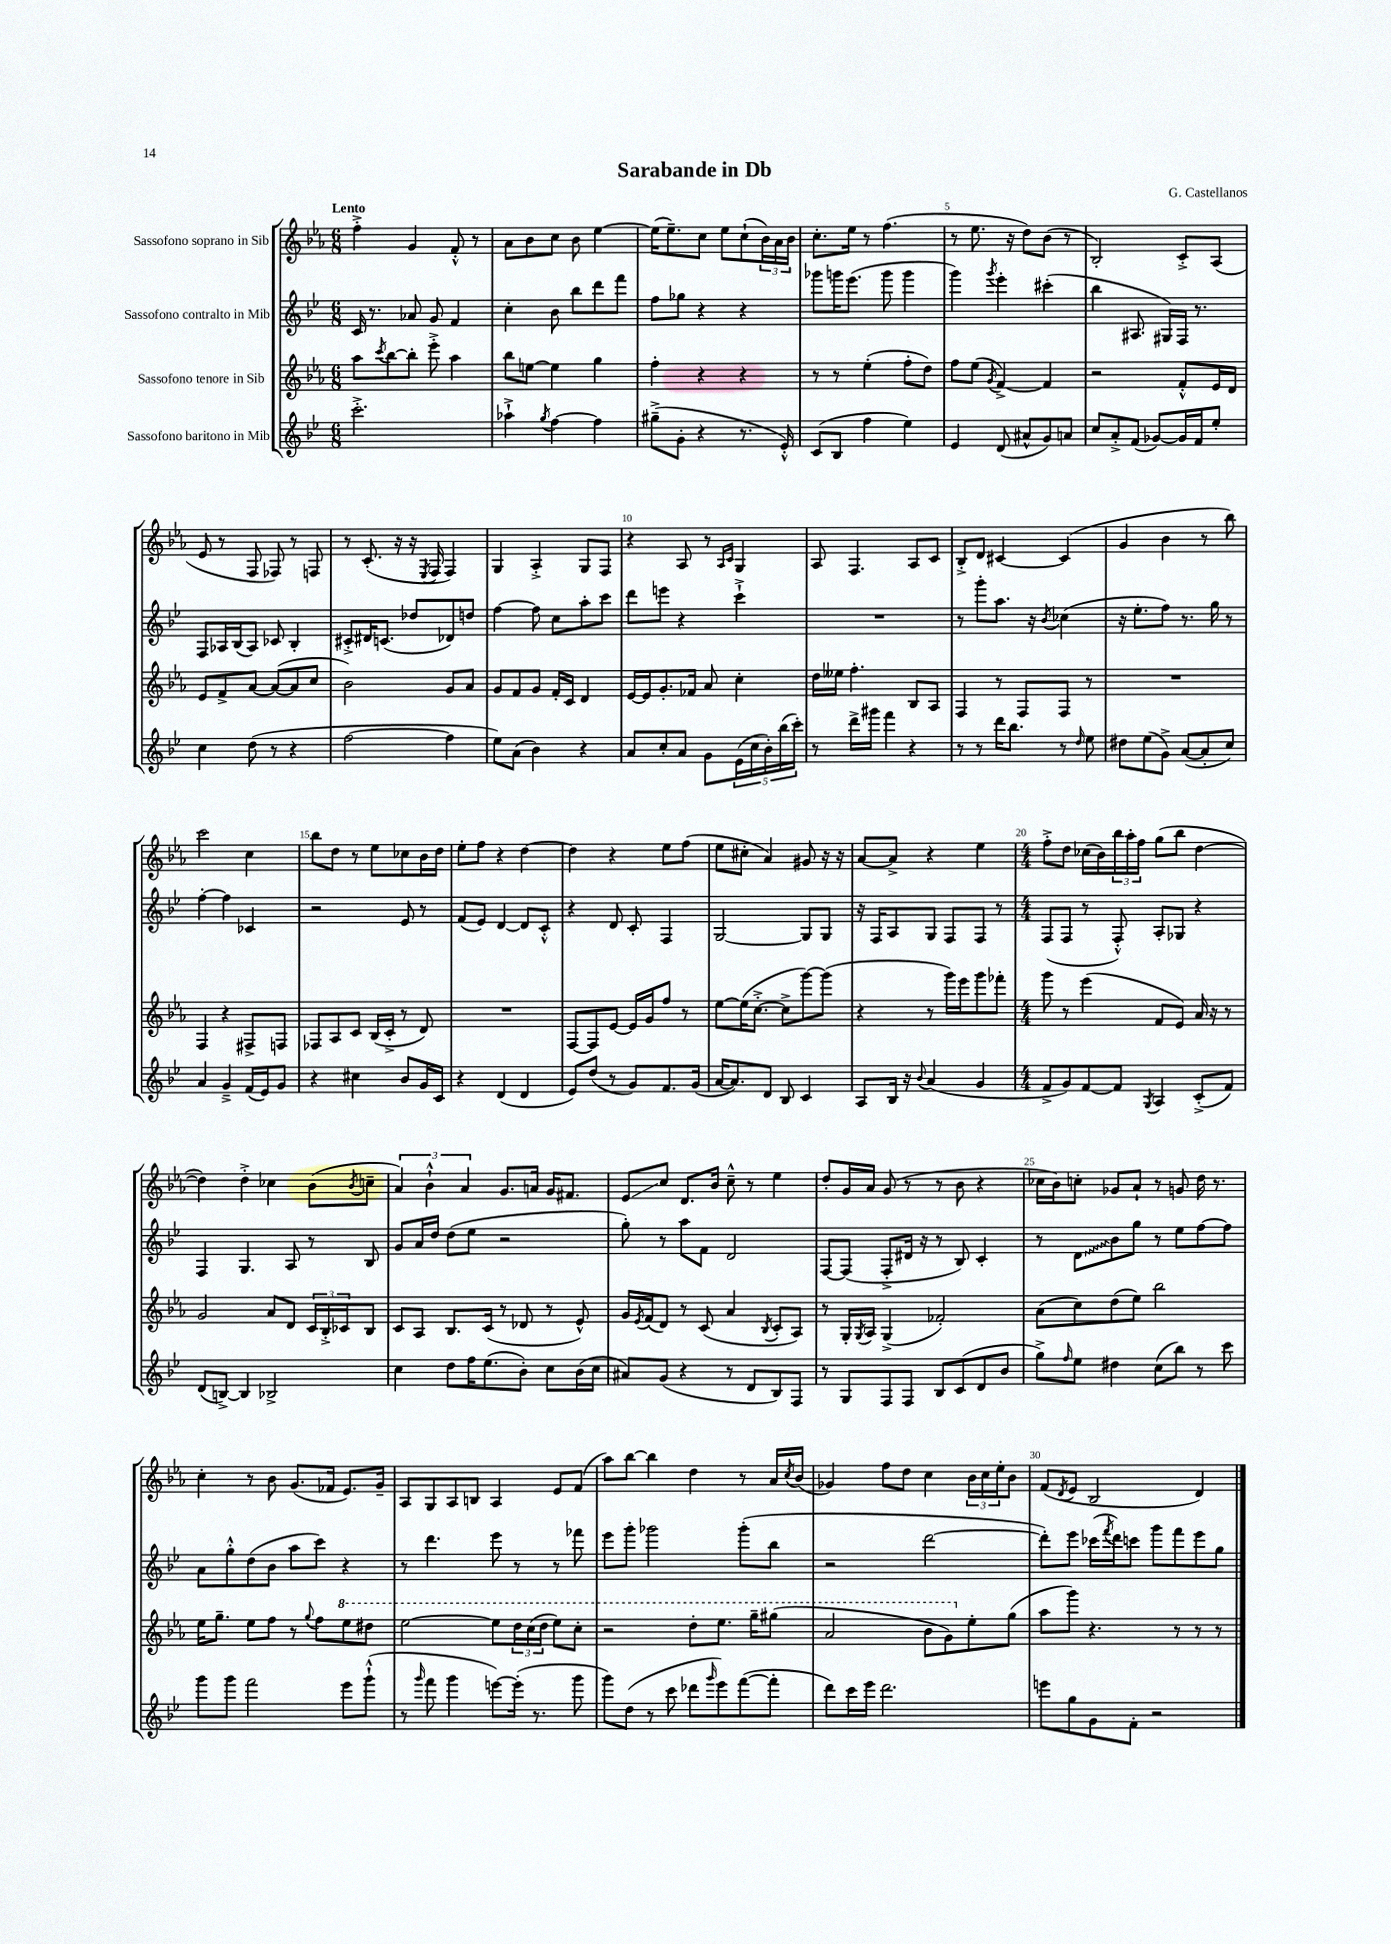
\header { title = "Sarabande in Db" composer = "G. Castellanos" }
<<
\new StaffGroup <<
\new Staff = "s0" \with { instrumentName = "Sassofono soprano in Sib" } {
    \clef treble \key ees \major \numericTimeSignature \time 6/8 \tempo "Lento"
    f''4-.-> g'4 f'8-.-^ r8 |
    aes'8 bes'8 c''8 bes'8 ees''4~ |
    ees''16( ees''8.--) c''8 ees''8 c''8-!( \tuplet 3/2 { bes'16) aes'16 bes'16 } |
    c''8.-. ees''16 r8 f''4.( |
    r8 ees''8. r16 d''8) bes'8( r8 |
    bes2-.) c'8-.-> aes8( |
    ees'8 r8 f8 fes8) r8 f8 |
    r8 c'8.-.( r16 r16 \acciaccatura { ees8 } f16 f4) |
    g4 aes4-.-> g8 f8 |
    r4 aes8 r8 \grace { aes16 c'16 } g4 |
    aes8 f4. aes8 c'8 |
    bes8-.-> d'8 cis'4~ cis'4( |
    g'4 bes'4 r8 bes''8) |
    c'''2 c''4 |
    bes''8 d''8 r8 ees''8 ces''8 bes'16 d''16 |
    ees''8-. f''8 r4 d''4~ |
    d''4 r4 ees''8 f''8( |
    ees''8 cis''8-. aes'4) gis'8 r16 r16 |
    aes'8~ aes'8-> r4 ees''4 |
    \numericTimeSignature \time 4/4 f''8-.-> d''8 ces''16( bes'16) \tuplet 3/2 { bes''16 aes''16-. f''16 } g''8( bes''8 d''4~ |
    d''4) d''4-.-> ces''4 bes'8( \acciaccatura { bes'8 } c''8-- |
    \tuplet 3/2 { aes'4) bes'4-!-^ aes'4 } g'8. a'16 g'16 fis'8. |
    ees'8\glissando c''8 d'8. bes'16 c''8---^ r8 ees''4 |
    d''8-. g'16 aes'16 g'8( r8 r8 bes'8 r4 |
    ces''16 bes'16) c''8-. ges'8 aes'8-! r8 g'8 d''16 r8. |
    c''4-. r8 bes'8 g'8.( fes'16 ees'8.) g'16-- |
    aes8 g8 aes8 b8 aes4 ees'8 f'8( |
    aes''8) bes''8~ bes''4 d''4 r8 aes'16 \acciaccatura { c''8 } bes'16( |
    ges'4) f''8 d''8 c''4 \tuplet 3/2 { bes'16 c''16 ees''16-. } bes'8 |
    f'8( \acciaccatura { d'8 } ees'8 bes2 d'4) \bar "|." |
}
\new Staff = "s1" \with { instrumentName = "Sassofono contralto in Mib" } {
    \clef treble \key bes \major \numericTimeSignature \time 6/8
    c'16 r8. aes'8 g'8 f'4 |
    c''4-. bes'8 bes''8 d'''8 f'''8 |
    f''8 ges''8 r4 r4 |
    ges'''8 g'''16 ees'''8.( g'''8 g'''4 |
    g'''4) \acciaccatura { g'''8 } ees'''4-. cis'''4-.( |
    bes''4 ais8. gis16) f16 r8. |
    f8 aes16 bes16( aes8) ces'8 bes4-. |
    cis'8-.-> dis'16 c'8.( des''8 des'8) d''8 |
    f''4~ f''8 c''8 a''8-. c'''8 |
    d'''8 e'''8 r4 c'''4-!-> |
    R2. |
    r8 g'''8-. a''8. r16 \acciaccatura { bes'8 } ces''4( |
    r16 ees''8.-. f''8) r8. g''16 r8 |
    f''4~-. f''4 ces'4 |
    r2 ees'8 r8 |
    f'8( ees'8) d'4~ d'8 c'8-.-^ |
    r4 d'8 c'8-. f4 |
    g2~ g8 g8 |
    r16 f16 a8 g8 f8 f8 r8 |
    \numericTimeSignature \time 4/4 f8( f8 r8 f8-.-^) a8-. ges8 r4 |
    f4 g4. a8 r8 bes8 |
    g'8 a'16 d''16 d''8( ees''8 r2 |
    g''8-.) r8 a''8 f'8 d'2 |
    f8~ f8( f8-.-> dis'16 r16 r8 bes8) c'4-. |
    r8 \once \override Glissando.style = #'zigzag d'8\glissando bes'8 g''8 r8 ees''8 f''8~ f''8 |
    a'8 g''8-.-^ d''8( bes'8 a''8 c'''8) r4 |
    r8 d'''4. ees'''8 r8 r8 fes'''8 |
    ees'''8 g'''8-. ges'''2 ges'''8-.( bes''8 |
    r2 d'''2~ |
    d'''8-.) ees'''8 ces'''16( \acciaccatura { f'''8 } d'''16) c'''8 g'''8 f'''8 ees'''8 g''8 \bar "|." |
}
\new Staff = "s2" \with { instrumentName = "Sassofono tenore in Sib" } {
    \clef treble \key ees \major \numericTimeSignature \time 6/8
    aes''8 \acciaccatura { c'''8 } bes''8~ bes''8-. ees'''8-.-> aes''4 |
    bes''8 e''8~ e''4 g''4 |
    f''4-. r4 r4 |
    r8 r8 ees''4-.( f''8-. d''8) |
    f''8 ees''8( \acciaccatura { g'8 } f'4~->) f'4 |
    r2 f'8-.-^ ees'16 d'16 |
    ees'8 f'8-> aes'8~ aes'8~( aes'8 c''8 |
    bes'2) g'8 aes'8 |
    g'8 f'8 g'8 f'16-. c'16 d'4 |
    ees'16~ ees'16 g'8.-. fes'16 aes'8 c''4-. |
    d''16 eeses''16 f''4.-. bes8 aes8 |
    f4 r8 f8 f8 r8 |
    R2. |
    f4 r4 fis8-> f8 |
    fes8 aes8 c'8 bes16( c'16-.-> r8 d'8) |
    R2. |
    f8~ f8 ees'8~ ees'16 g'16 f''8 r8 |
    ees''8~ ees''16( c''8.~-.-> c''8-> g'''8~) g'''8( |
    r4 r8 g'''16) ees'''16 g'''8 fes'''8-. |
    \numericTimeSignature \time 4/4 g'''8 r8 ees'''4( f'8 ees'8) aes'16 r16 r8 |
    g'2 aes'8 d'8 \tuplet 3/2 { c'16 bes16-.-> ces'16 } bes8 |
    c'8 aes8 bes8. c'16( r8 des'8 r8 ees'8-^) |
    g'16 \acciaccatura { ees'8 } f'16( d'8) r8 c'8( aes'4 \acciaccatura { bes8 } c'8-. aes8) |
    r8 g16-. \acciaccatura { g8 } aes16 g4->( fes'2-.) |
    aes'8( c''8) d''8( ees''8) bes''2 |
    ees''16 g''8.-- ees''8 f''8 r8 \appoggiatura { g''8 } f''8 \ottava #1 ees'''8 dis'''8 |
    ees'''2~ ees'''8 \tuplet 3/2 { d'''16 c'''16( d'''16 } ees'''8) c'''8-. |
    r2 d'''8-. ees'''8. g'''16-- gis'''8( |
    aes''2 bes''8 g''8) \ottava #0 ees''8-. g''8( |
    aes''8 g'''8) r4. r8 r8 r8 \bar "|." |
}
\new Staff = "s3" \with { instrumentName = "Sassofono baritono in Mib" } {
    \clef treble \key bes \major \numericTimeSignature \time 6/8
    c'''2.-.-> |
    aes''4-!-> \acciaccatura { g''8 } f''4~ f''4 |
    gis''8--->( g'8-. r4 r8. ees'16-.-^) |
    c'8( bes8 f''4 ees''4) |
    ees'4 d'8( ais'8-^ g'8) a'8 |
    c''8 a'8-.-> f'8( ges'8~) ges'16 f'16 ees''8-. |
    c''4 d''8( r8 r4 |
    f''2~ f''4 |
    ees''8) a'8( bes'4) r4 |
    a'8 c''8-. a'8 g'8 \tuplet 5/4 { ees'16( c''16 bes'16-.) bes''16( c'''16-.) } |
    r8 d'''16-> gis'''16 f'''4 r4 |
    r8 r8 d'''16 bes''8. r8 \grace { d''16 } ees''8 |
    dis''8 ees''8( g'8->) a'8~( a'8-. c''8) |
    a'4 g'4---> f'16( ees'16) g'8 |
    r4 cis''4 bes'8 g'16 c'16 |
    r4 d'4( d'4 |
    ees'8) d''8( r8 g'8) f'8. g'16( |
    a'16~ a'8.) d'8 bes8 c'4 |
    a8 bes16 r16 \appoggiatura { bes'8 } a'4( g'4 |
    \numericTimeSignature \time 4/4 f'8-> g'8) f'8~ f'8 \acciaccatura { g8 } a4 c'8-.->( f'8) |
    d'8( b8~->) b4 bes2-> |
    c''4 d''8 f''16 ees''8.( bes'8-.) c''8 bes'16( c''16 |
    ais'8) g'8( r4 r8 d'8 bes8) f8 |
    r8 g8 f8 f8 bes8 c'8( d'8 bes'8 |
    g''8->) \grace { f''16 } ees''8 dis''4 c''8( bes''8) r8 c'''8 |
    g'''8 g'''8 f'''2 ees'''8 g'''8-!-^( |
    r8 \grace { g'''16 } f'''8 g'''4 e'''8~) e'''16-.( r8. g'''8 |
    g'''8) d''8( r8 c'''8 des'''8 \grace { g'''16 } ees'''8) f'''8~( f'''8-. |
    d'''8) c'''16 ees'''16 d'''2. |
    e'''8 g''8 g'8 f'8-. r2 \bar "|." |
}
>>
>>
\layout { \context { \Score \override BarNumber.break-visibility = ##(#f #t #t) barNumberVisibility = #(every-nth-bar-number-visible 5) } }
